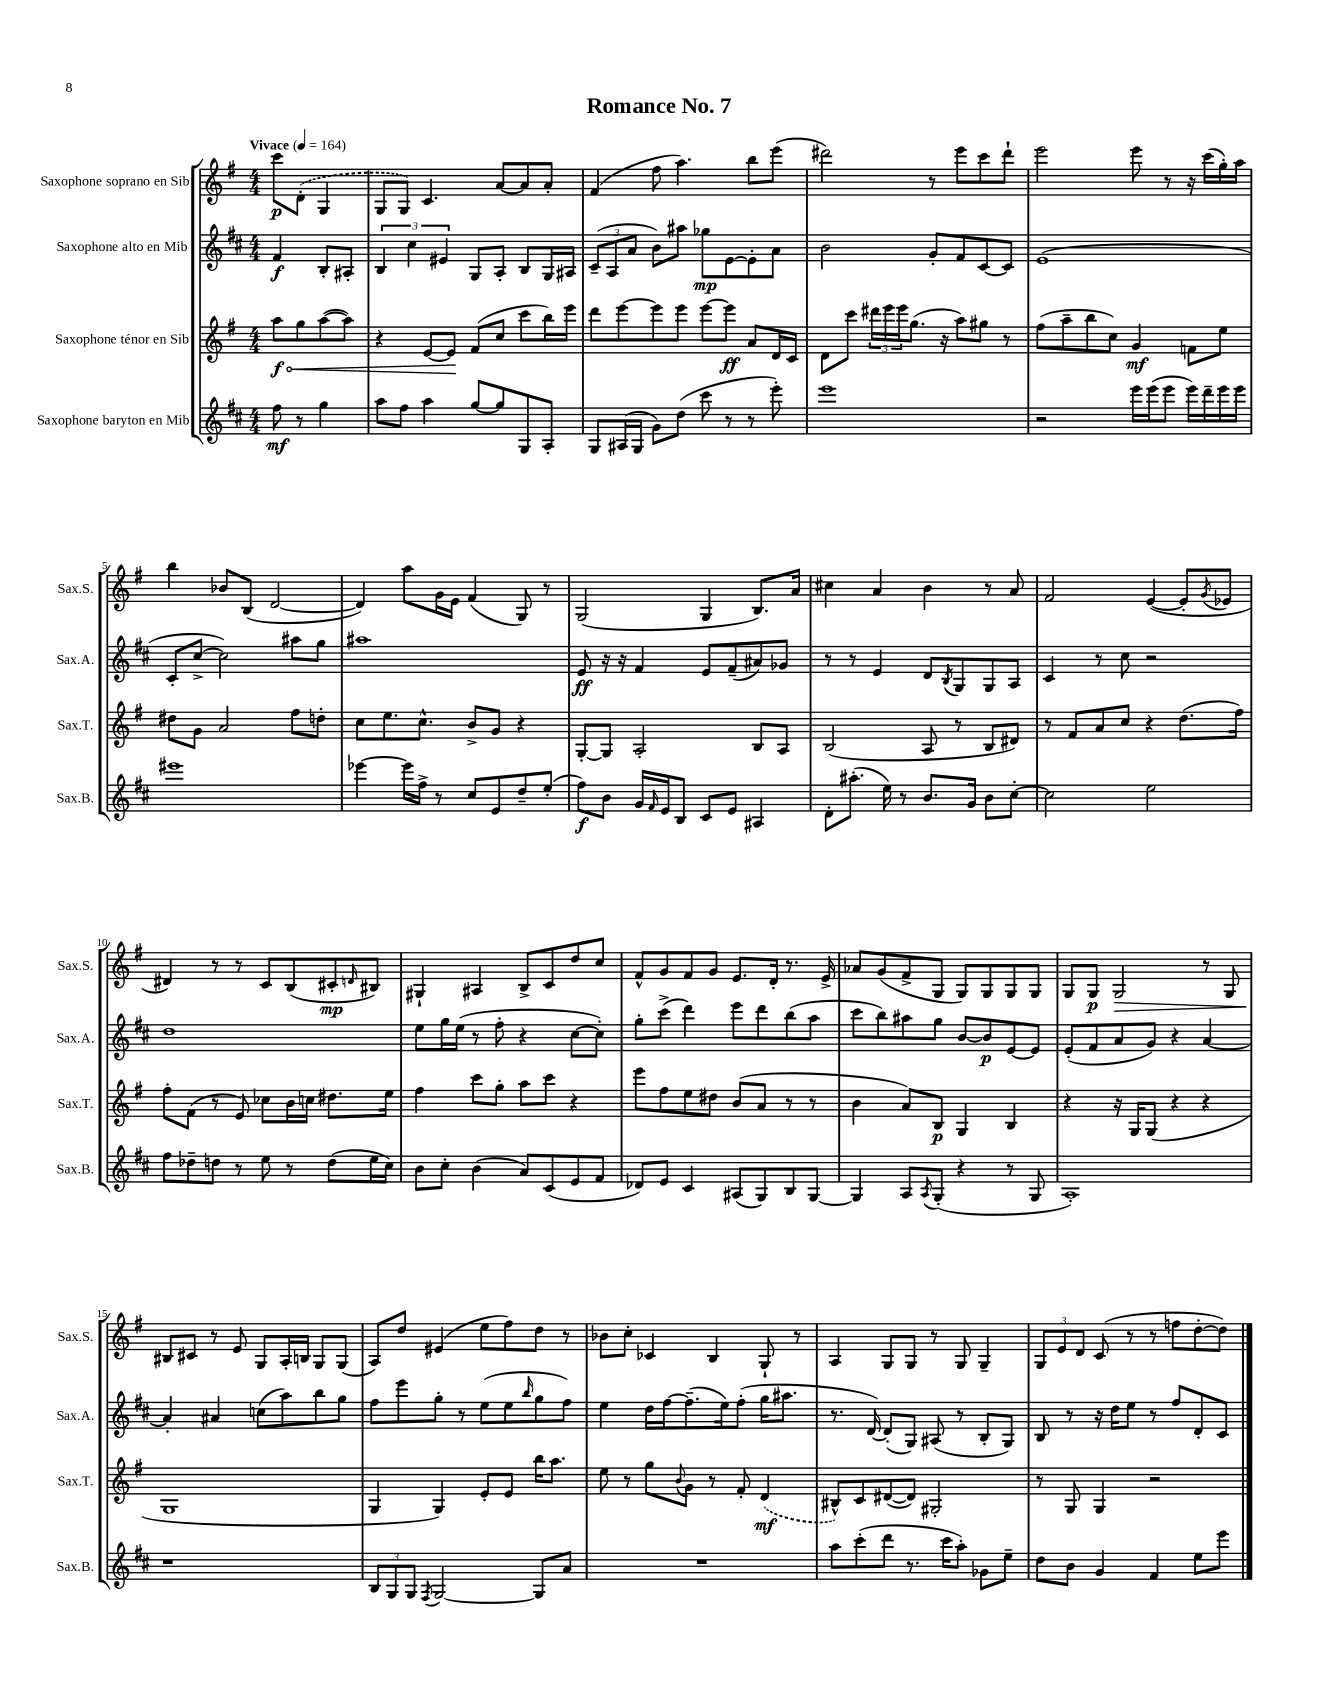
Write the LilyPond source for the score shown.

\header { title = "Romance No. 7" }
<<
\new StaffGroup <<
\new Staff = "s0" \with { instrumentName = "Saxophone soprano en Sib" shortInstrumentName = "Sax.S." } {
    \clef treble \key g \major \numericTimeSignature \time 4/4 \partial 2 \tempo "Vivace" 4 = 164
    c'''8\p \once \slurDashed d'8-.( g4 |
    g8 g8) c'4. a'8~ a'8 a'8-. |
    fis'4( fis''8 a''4.) b''8 e'''8( |
    dis'''2) r8 e'''8 c'''8 dis'''8-! |
    e'''2 e'''8 r8 r16 c'''16( g''16-.) a''16 |
    b''4 bes'8 b8( d'2~ |
    d'4) a''8 g'16 e'16 fis'4( g8) r8 |
    g2( g4 b8.) a'16 |
    cis''4 a'4 b'4 r8 a'8 |
    fis'2 e'4~( e'8-. \acciaccatura { g'8 } ees'8 |
    dis'4) r8 r8 c'8 b8( cis'8-.\mp \grace { d'16 } bis8) |
    gis4-! ais4 b8-> c'8 d''8 c''8 |
    fis'8-^ g'8 fis'8 g'8 e'8. d'16-. r8. e'16-> |
    aes'8 g'8( fis'8-> g8 g8) g8 g8 g8 |
    g8 g8\p g2\> r8 g8 |
    bis8\! cis'8 r8 e'8 g8 a16-. b16 g8 g8( |
    a8) d''8 eis'4( e''8 fis''8) d''8 r8 |
    bes'8 c''8-. ces'4 b4 g8-! r8 |
    a4 g8 g8 r8 g8 g4-- |
    \tuplet 3/2 { g8 e'8 d'8 } c'8( r8 r8 f''8 d''8~-. d''8) \bar "|." |
}
\new Staff = "s1" \with { instrumentName = "Saxophone alto en Mib" shortInstrumentName = "Sax.A." } {
    \clef treble \key d \major \numericTimeSignature \time 4/4 \partial 2
    fis'4\f b8-. ais8-. |
    \tuplet 3/2 { b4 cis''4 eis'4 } g8 a8-. b8 g16 ais16 |
    \tuplet 3/2 { cis'8--( a8 a'8 } b'8) ais''8 ges''8\mp e'8~ e'8-. a'8 |
    b'2 g'8-. fis'8 cis'8~ cis'8 |
    e'1( |
    cis'8-. cis''8~-> cis''2) ais''8 g''8 |
    ais''1 |
    e'8\ff r16 r16 fis'4 e'8 fis'8--( ais'8) ges'8 |
    r8 r8 e'4 d'8 \acciaccatura { b8 } g8 g8 a8 |
    cis'4 r8 cis''8 r2 |
    d''1 |
    e''8 g''16 e''16( r8 fis''8-. r4 cis''8~ cis''8-.) |
    g''8-. cis'''8->( d'''4) e'''8 d'''8 b''8( a''8 |
    cis'''8 b''8) ais''8 g''8 b'8~ b'8\p e'8~ e'8 |
    e'8-.( fis'8 a'8 g'8) r4 a'4~ |
    a'4-. ais'4 c''8( a''8) b''8 g''8 |
    fis''8 e'''8 g''8-. r8 e''8( e''8 \grace { b''16 } g''8 fis''8) |
    e''4 d''16 fis''16~ fis''8.--( e''16) fis''8-.( g''16 ais''8. |
    r8. d'16~) d'8-.( g8) ais8( r8 b8-. g8) |
    b8 r8 r16 d''16 e''8 r8 fis''8 d'8-. cis'8 \bar "|." |
}
\new Staff = "s2" \with { instrumentName = "Saxophone ténor en Sib" shortInstrumentName = "Sax.T." } {
    \clef treble \key g \major \numericTimeSignature \time 4/4 \partial 2
    \once \override Hairpin.circled-tip = ##t a''8\f\< g''8 a''8~( a''8) |
    r4 e'8~ e'8\! fis'8( c''8 c'''8 b''16) e'''16 |
    d'''8 e'''8~ e'''8 e'''8 e'''8~ e'''8\ff a'8 d'16 c'16 |
    d'8 c'''8 \tuplet 3/2 { dis'''16 e'''16 e'''16 } g''8.( r16 a''8) gis''8 r8 |
    fis''8( a''8-- b''8 c''8) g'4\mf f'8 e''8 |
    dis''8 g'8 a'2 fis''8 d''8-. |
    c''8 e''8. c''8.-^ b'8-> g'8 r4 |
    g8~-. g8 a2-. b8 a8 |
    b2( a8 r8 b8 dis'8) |
    r8 fis'8 a'8 c''8 r4 d''8.( fis''16) |
    fis''8-. fis'8( r8 e'8) ces''8 b'16 c''16 dis''8. e''16 |
    fis''4 c'''8 g''8-. a''8 c'''8 r4 |
    e'''8 fis''8 e''8 dis''8 b'8( a'8 r8 r8 |
    b'4 a'8) b8\p g4 b4 |
    r4 r16 g16 g8( r4 r4 |
    g1 |
    g4 g4) e'8-. e'8 b''16 a''8. |
    e''8 r8 g''8 \appoggiatura { b'8 } g'8 r8 fis'8-. \once \slurDashed d'4\mf( |
    bis8-^) c'8 dis'8~( dis'8) gis2-. |
    r8 g8 g4 r2 \bar "|." |
}
\new Staff = "s3" \with { instrumentName = "Saxophone baryton en Mib" shortInstrumentName = "Sax.B." } {
    \clef treble \key d \major \numericTimeSignature \time 4/4 \partial 2
    fis''8\mf r8 g''4 |
    a''8 fis''8 a''4 g''8~ g''8 g8 a8-. |
    g8 ais16( g16 g'8) d''8( cis'''8 r8 r8 e'''8-.) |
    e'''1 |
    r2 e'''16 e'''16( e'''8 e'''16) d'''16-- e'''16 e'''16 |
    eis'''1 |
    ees'''4~ ees'''16 fis''16-> r8 cis''8 e'8 d''8-- e''8-.( |
    fis''8\f) b'8 g'16 \grace { fis'16 } e'16 b8 cis'8 e'8 ais4 |
    d'8-. ais''8.-.( e''16) r8 b'8. g'16 b'8 cis''8~-. |
    cis''2 e''2 |
    fis''8 des''8-- d''8 r8 e''8 r8 d''8( e''16 cis''16) |
    b'8 cis''8-. b'4( a'8) cis'8( e'8 fis'8 |
    des'8) e'8 cis'4 ais8( g8) b8 g8~ |
    g4 a8 \acciaccatura { a8 } g8-.( r4 r8 g8 |
    a1-.) |
    r1 |
    \tuplet 3/2 { b8 g8 g8 } \acciaccatura { fis8 } g2~ g8 a'8 |
    R1 |
    a''8 cis'''8-.( d'''8 r8. cis'''16 a''8-.) ges'8 e''8-- |
    d''8 b'8 g'4 fis'4 e''8 e'''8 \bar "|." |
}
>>
>>
